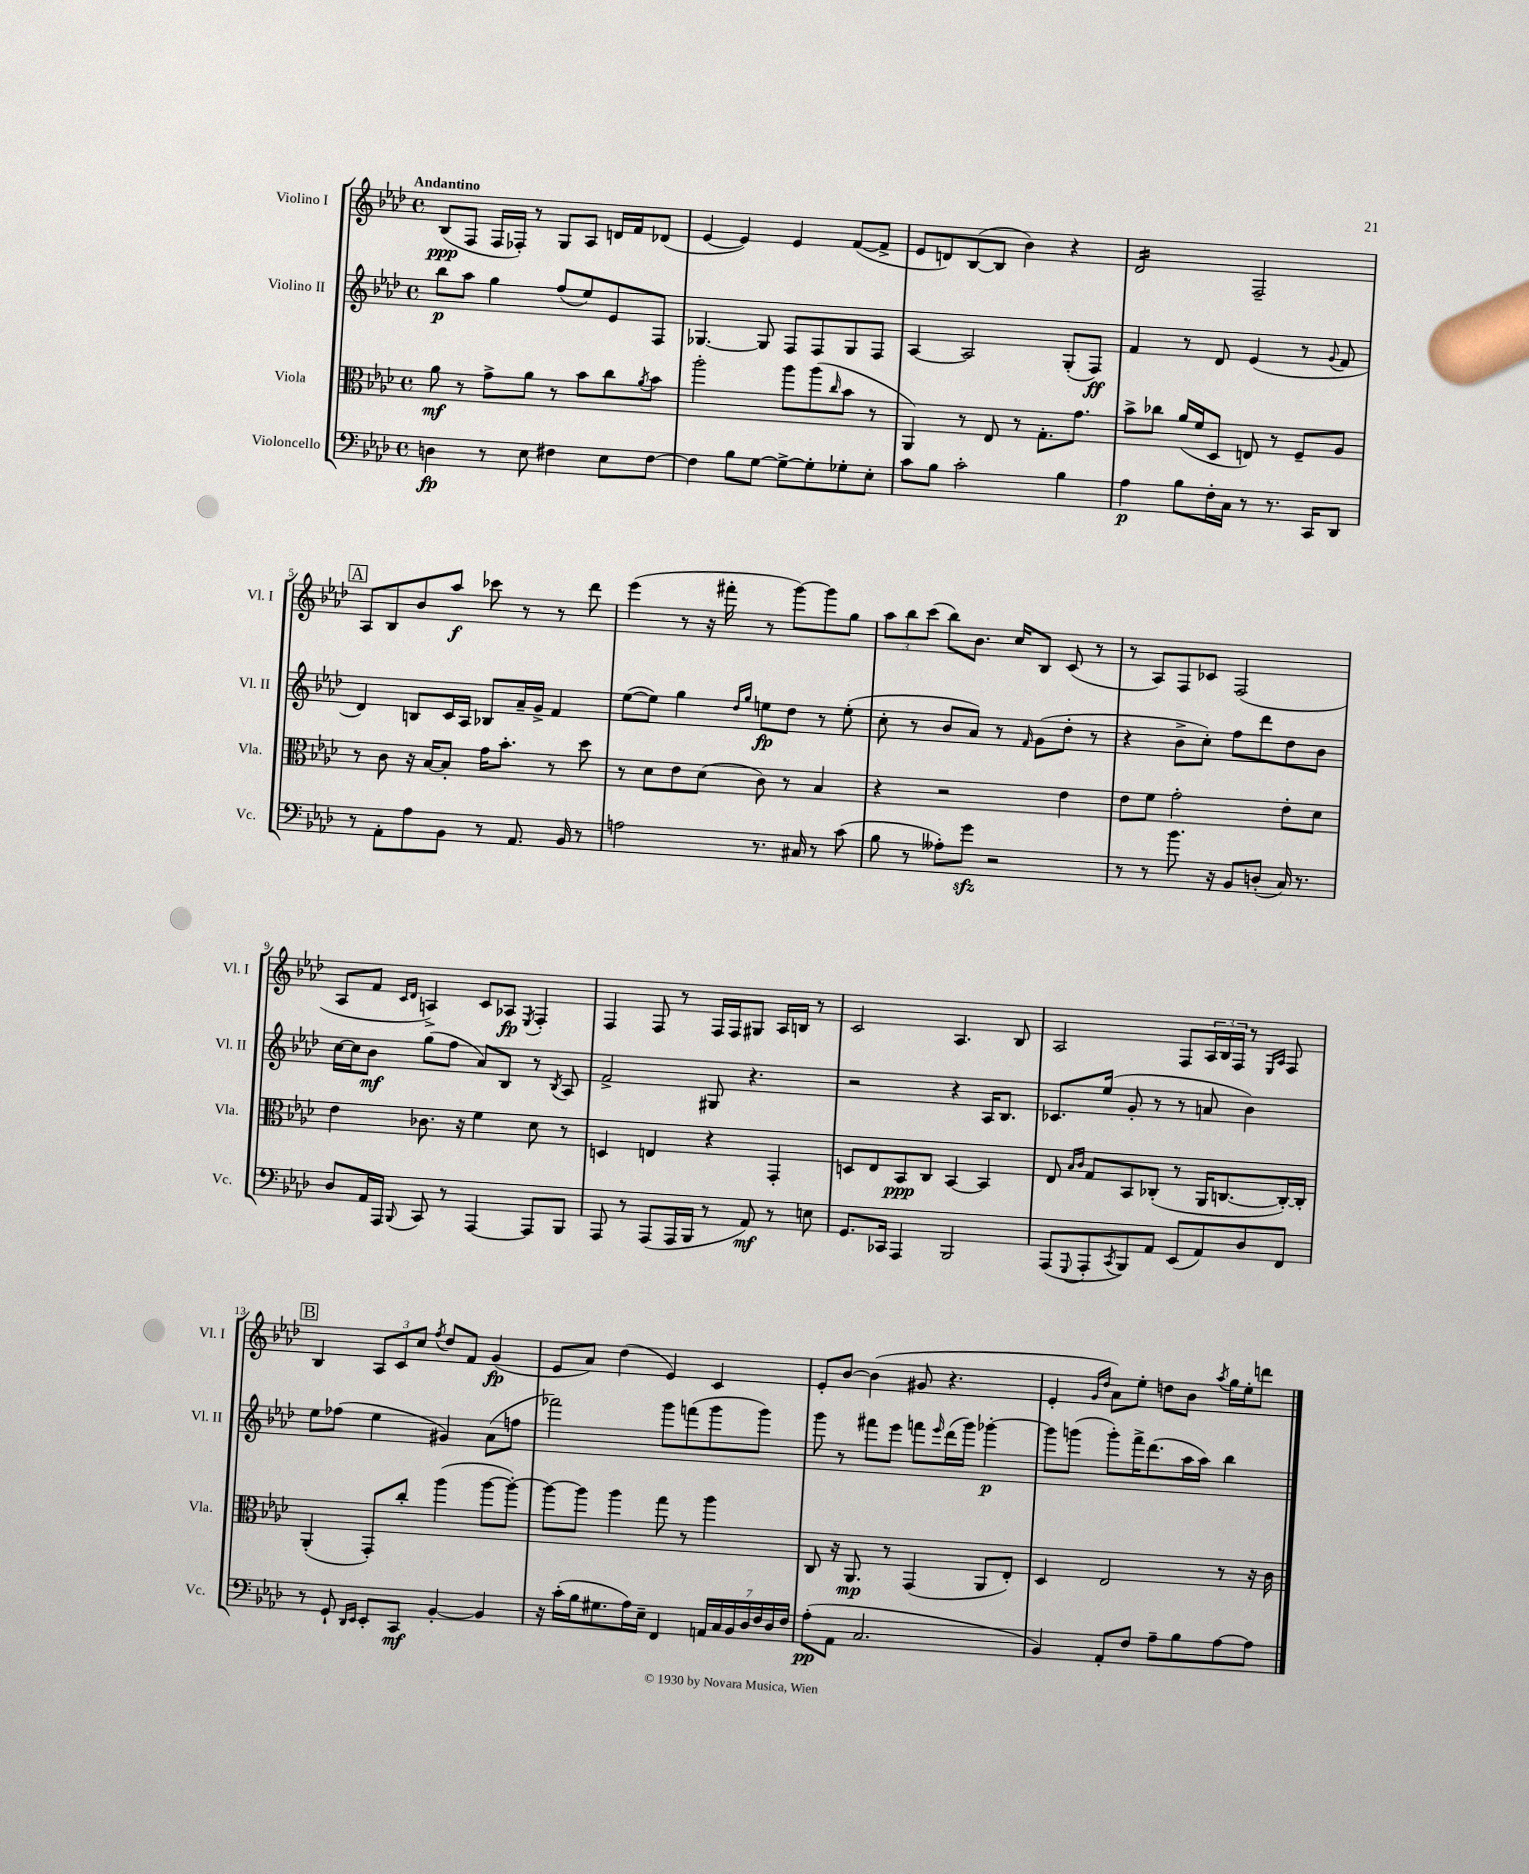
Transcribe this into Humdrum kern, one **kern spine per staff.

**kern	**kern	**kern	**kern
*staff4	*staff3	*staff2	*staff1
*clefF4	*clefC3	*clefG2	*clefG2
*k[b-e-a-d-]	*k[b-e-a-d-]	*k[b-e-a-d-]	*k[b-e-a-d-]
*M4/4	*M4/4	*M4/4	*M4/4
*met(c)	*met(c)	*met(c)	*met(c)
4D	8a-	8bb-	(8B-
.	8r	8aa-	8F
8r	8g^	4gg	16F
.	.	.	16F-')
8E-	8a-	.	8r
4F#	8r	(8ff	8G
.	8b-	8ee-)	8A-
8E-	8cc	8e-	16d
.	.	.	16f
.	8qa-	.	.
[8F#	8b-	8F	(8d-
=	=	=	=
4F#]	2aa-'	[4.G-	[4e-
8B-	.	.	4e-])
[8G	.	8G-]	.
8G^_	8aa-	8F	4e-
8G']	(8aa-	8F	.
.	16qqcc	.	.
8G-'	8b-	8G-	([8f
8E-'	8r	8F	8f^]
=	=	=	=
8c	4AA-)	[4A-	8e-
8B-	.	.	8d)
2c'	8r	2A-]	([8B-
.	8E-	.	8B-]
.	8r	.	4b-)
.	8.G'	.	.
4B-	.	(8G'	4r
.	8.g	.	.
.	.	8F)	.
=	=	=	=
4A-	8b-^	4f	2d-
.	8cc-	.	.
8B-	(16a-	8r	.
.	16f	.	.
16F'	8D-	8d-	.
16C	.	.	.
8r	8E)	(4e-	2F~
8.r	8r	.	.
.	8F~	8r	.
16CC	.	.	.
.	.	8qqg	.
8DD-	8A-	8f	.
=	=	=	=
8r	8r	4d-)	8A-
8AA-'	8c	.	8B-
8A-	16r	8B	8b-
.	[16B-	.	.
8BB-	8B-']	16c	8aa-
.	.	16A-	.
8r	16g	8B-	8ccc-
.	8.b-'	.	.
8.AA-	.	16a-~	8r
.	.	16g^	.
.	8r	4f	8r
16BB-	.	.	.
8r	8dd-	.	8ddd-
=	=	=	=
2A	8r	([8ee-	(4eee-
.	8d-	8ee-])	.
.	8e-	4gg	8r
.	(8d-	.	16r
.	.	.	16fff#'
.	.	16qqdd-	.
.	.	16qqgg	.
8.r	8c)	8ee	8r
.	8r	8dd-	[8ggg)
16C#	.	.	.
8r	4B-	8r	8ggg]
(8c	.	(8ee'	8gg
=	=	=	=
8B-	4r	8cc'	12aa-
.	.	.	12bb-
8r	.	8r	.
.	.	.	(12ccc
8A--')	2r	8b-	8bb-)
8g	.	8a-)	8.b-
2r	.	8r	.
.	.	.	16cc
.	.	16qqf	.
.	.	(8g	8B-
.	4e-	8dd-'	(8c
.	.	8r	8r
=	=	=	=
8r	8e-	4r	8r
8r	8f	.	8A-)
8.b-	2g'	8b-^	8F
.	.	8cc')	8c-
16r	.	.	.
8BB-	.	8ff	(2F
(8D'	.	8ddd-	.
16C)	8e-'	8dd-	.
8.r	.	.	.
.	8d-	8b-	.
=	=	=	=
8D-	4e-	[16cc	8A-
.	.	16cc]	.
16AA-	.	8b-	8f
16AAA-	.	.	.
.	.	.	16qqc
8qqBBB-	.	.	16qqd-
8CC	8.c-	(8gg	4A^)
8r	.	8ff	.
.	16r	.	.
[4AAA-	4f	8a-)	8c
.	.	8B-	8A-
.	.	.	8qE-
8AAA-]	8d-	8r	4F'
.	.	8qB-	.
8BBB-	8r	8A-	.
=	=	=	=
8AAA-	4D	2f^	4F
8r	.	.	.
(8AAA-	4E	.	8F
16AAA-	.	.	8r
16BBB-	.	.	.
8r	4r	8G#	16F
.	.	.	16F
8AA-)	.	4.r	8G#
8r	4GG'	.	16A-
.	.	.	16B
8E	.	.	8r
=	=	=	=
8.GG	8D	2r	2c
.	8E-	.	.
16CC-	.	.	.
4AAA-	8BB-	.	.
.	8C	.	.
2BBB-	[4BB-	4r	4.A-
.	4BB-]	16A-	.
.	.	8.B-	.
.	.	.	8B-
=	=	=	=
(8AAA-	8E-	8.c-	2A-
.	16qqB-	.	.
8qqGGG	16qqc	.	.
8AAA-'	8G	.	.
.	.	(16ee-	.
8qCC	.	.	.
8BBB-)	8BB-	8g'	.
8AA-	(8C-'	8r	.
(8EE-	8r	8r	8F
8AA-)	16AA-	8a	24A-
.	.	.	24B-
.	[8.C	.	.
.	.	.	24F
8D-	.	4b-)	8r
.	.	.	16qqE-
.	.	.	16qqA-
8FF	16C'_)	.	8F
.	16C']	.	.
=	=	=	=
8r	(4AA-'	8ee-	4B-
8GG`	.	(8ff-	.
16qqDD-	.	.	.
16qqEE-	.	.	.
8EE-'	8GG')	4ee-	12A-
.	.	.	12c
8CC	8cc'	.	.
.	.	.	12cc
.	.	.	8qff
[4BB-'	(4aa-	4g#)	8dd-
.	.	.	8f
4BB-]	[8aa-	(8a-	(4g
.	8aa-'_)	8ff	.
=	=	=	=
16r	8aa-_	2fff-)	8e-
(16c'	.	.	.
16B-	8aa-]	.	8a-)
8.G#	.	.	.
.	4aa-	.	(4dd-
16A-)	.	.	.
16E-~	.	.	.
4FF	8gg	8ggg	4e-)
.	8r	(8fff	.
28AA	4aa-	8ggg	4c
28C	.	.	.
28BB-	.	.	.
28D-	.	.	.
.	.	8ggg)	.
28F	.	.	.
28D-	.	.	.
28F	.	.	.
=	=	=	=
(8A-'	8C	8ggg	8e-'
8AA-	16r	8r	[8b-
.	8.AA-	.	.
2.C	.	8fff#	(4b-]
.	8r	8eee-	.
.	(4GG	8fff	8g#
.	.	16qqeee-	.
.	.	(16ddd-	4.r
.	.	16ggg)	.
.	8AA-	[4ggg-'	.
.	8E-')	.	.
=	=	=	=
4BB-)	4D-	8ggg-]	4e-'
.	.	(8ggg	.
.	.	.	16qqg
.	.	.	16qqdd-
8AA-'	2E-	8ggg')	8a-)
8F	.	16fff^	8ee-'
.	.	(8.ddd-	.
8A-~	.	.	8dd
8B-	.	16aa-	8b-
.	.	16aa-)	.
.	.	.	8qaa-
[8A-	8r	4bb-	16gg
.	.	.	16ee-'
8A-]	16r	.	8ddd
.	16c	.	.
==	==	==	==
*-	*-	*-	*-
